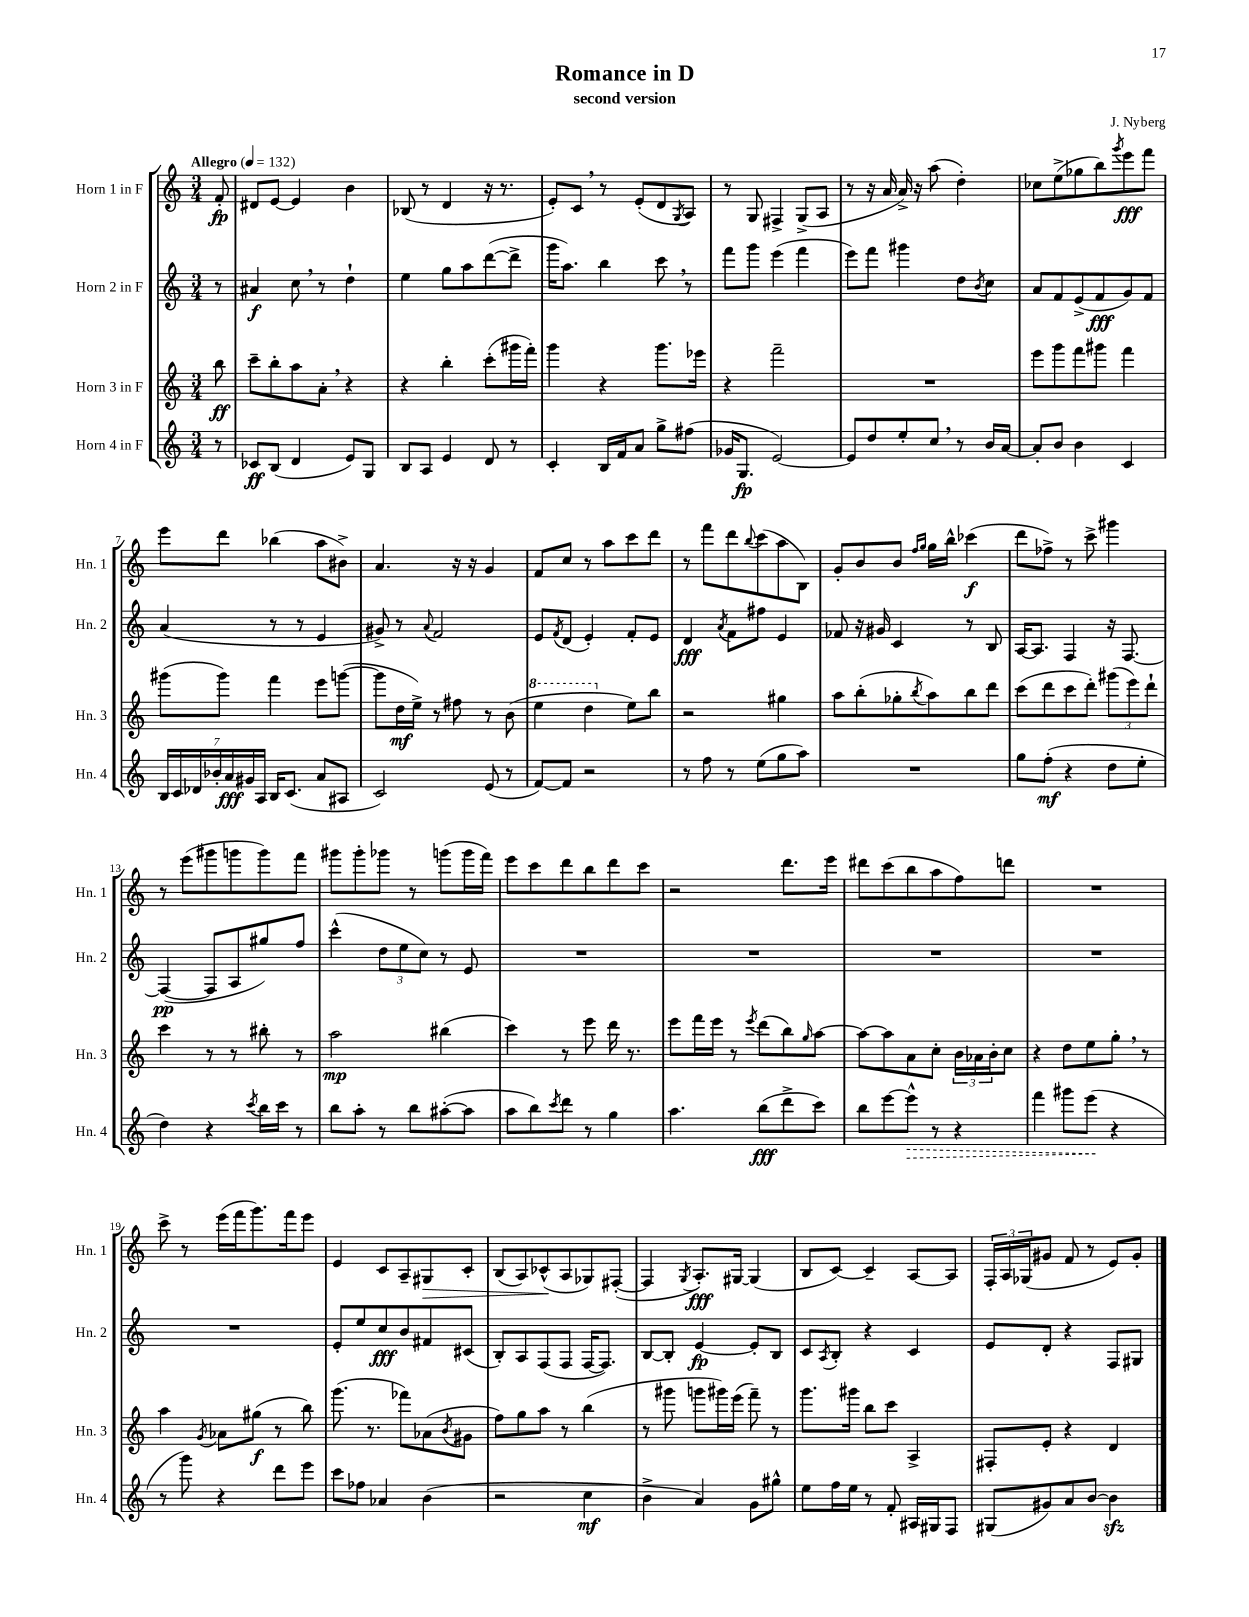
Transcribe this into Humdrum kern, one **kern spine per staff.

**kern	**kern	**kern	**kern
*staff4	*staff3	*staff2	*staff1
*clefG2	*clefG2	*clefG2	*clefG2
*k[]	*k[]	*k[]	*k[]
*M3/4	*M3/4	*M3/4	*M3/4
*MM132	*MM132	*MM132	*MM132
8r	8bb\	8r	8f'/
=	=	=	=
8c-/L	8ccc~\L	4a#/	8d#/L
(8B/J	8bb'\	.	[8e/J
4d/	8aa\	8cc\	4e/]
.	8a'\J	8r	.
8e/L)	4r	4dd`\	4b\
8G/J	.	.	.
=	=	=	=
8B/L	4r	4ee\	(8B-/
8A/J	.	.	8r
4e/	4bb'\	8gg\L	4d/
.	.	8aa\	.
8d/	(8ccc'\L	([8ddd\	16r
.	.	.	8.r
8r	16ggg#\L	8ddd^\]J	.
.	16fff'\JJ)	.	.
=	=	=	=
4c'/	4ggg\	16ggg\LK	8e'/L)
.	.	8.aa\J)	.
.	.	.	8c/J
16B/LL	4r	4bb\	8r
16f/J	.	.	.
8a/J	.	.	(8e'/L
8gg^\L	8.ggg\L	8ccc\	8d/
.	.	.	8qG/
(8ff#\J	.	8r	8A/J)
.	16eee-\Jk	.	.
=	=	=	=
16g-/LK	4r	8fff\L	8r
8.G/J	.	.	.
.	.	8ggg\J	8G/
[2e/)	2fff~\	(4eee\	4F#^/
.	.	4fff\	(8G^/L
.	.	.	8A/J
=	=	=	=
8e/]L	2.r	8eee\L)	8r
8dd/	.	8fff\J	16r
.	.	.	16a/
8ee'/	.	4ggg#\	16a^/)
.	.	.	16r
8cc/J	.	.	(8aa\
8r	.	8dd\L	4dd'\)
.	.	8qb/	.
16b/LL	.	8cc\J	.
[16a/JJ	.	.	.
=	=	=	=
8a'/]L	8eee\L	8a/L	8cc-\L
8b/J	8ggg\	8f/	(8ee^\
4b\	8fff\	(8e^/	8gg-\
.	8ggg#\J	8f/	8bb\)
.	.	.	8qggg/
4c/	4fff\	8g/)	8eee\
.	.	8f/J	8fff\J
=	=	=	=
28B/LL	(8ggg#\L	(4a/	8eee\L
28c/	.	.	.
28d-/	.	.	.
28b-'/	.	.	.
.	8ggg#\J)	.	8ddd\J
28a/	.	.	.
28g#/	.	.	.
28A/JJ	.	.	.
16B/LK	4fff\	8r	(4bb-\
(8.c/J	.	.	.
.	.	8r	.
8a/L	8eee\L	4e/	8aa\L
8A#/J	([8ggg\J	.	8b#^\J)
=	=	=	=
2c/)	8ggg\]L	8g#^/)	4.a/
.	16dd\L	8r	.
.	16ee^\JJ)	.	.
.	.	8qqa/	.
.	8r	2f/	.
.	8ff#\	.	16r
.	.	.	16r
(8e/	8r	.	4g/
8r	(8b\	.	.
=	=	=	=
[8f/L)	4eee\	8e/L	8f/L
.	.	8qf/	.
8f/]J	.	(8d/J	8cc/J
2r	4ddd\	4e'/)	8r
.	.	.	8aa\L
.	8ee\L)	8f'/L	8ccc\
.	8bb\J	8e/J	8ddd\J
=	=	=	=
8r	2r	4d/	8r
8ff\	.	.	8fff\L
.	.	8qa/	.
8r	.	8f\L	8ddd\
.	.	.	8qqbb/
(8ee\L	.	8ff#\J	(8ccc\
8gg\	4gg#\	4e/	8aa\
8aa\J)	.	.	8B\J)
=	=	=	=
2.r	8aa\L	8f-/	8g'/L
.	(8bb'\	16r	8b/
.	.	16g#/	.
.	8gg-'\	4c/	8b/J
.	.	.	16qqff/LL
.	8qbb/	.	16qqgg/JJ
.	8aa\)	.	16gg\LL
.	.	.	16bb^^\JJ
.	8bb\	8r	(4ccc-\
.	8ddd\J	8B/	.
=	=	=	=
8gg\L	(8ccc\L	[16A/LK	8ddd\L
.	.	8.A/]J	.
(8ff'\J	8ddd\	.	8ff-^\J)
4r	8ccc\	4F/	8r
.	8ddd'\J)	.	8ccc^\
8dd\L	(12ggg#\L	16r	4ggg#\
.	.	[8.F/	.
.	12eee\)	.	.
8ee'\J	.	.	.
.	12ddd`\J	.	.
=	=	=	=
4dd\)	4ccc\	(4F/_	8r
.	.	.	(8eee\L
4r	8r	8F/]L	8ggg#\
.	8r	8A/	8ggg\
8qccc/	.	.	.
16bb\LL	8bb#'\	8gg#/)	8ggg\)
16ccc\JJ	.	.	.
8r	8r	8ff/J	8fff\J
=	=	=	=
8bb\L	2aa\	(4ccc^^\	8ggg#\L
8aa'\J	.	.	8ggg#'\
8r	.	12dd\L	8ggg-\J
.	.	12ee\	.
8bb\L	.	.	8r
.	.	12cc\J)	.
([8aa#'\	(4bb#\	8r	(8ggg\L
8aa#\]J	.	8e/	16ggg\L
.	.	.	16fff\JJ)
=	=	=	=
8aa\L	4ccc\)	2.r	8eee\L
8bb\)	.	.	8ccc\
8qccc/	.	.	.
8ddd\J	8r	.	8ddd\
8r	8eee\	.	8bb\
4gg\	16ddd\	.	8ddd\
.	8.r	.	.
.	.	.	8ccc\J
=	=	=	=
4.aa\	8eee\L	2.r	2r
.	16fff\L	.	.
.	16eee\JJ	.	.
.	8r	.	.
.	8qeee/	.	.
(8bb\L	(8ddd\L	.	.
8ddd^\	8bb\)	.	8.ddd\L
.	16qqgg/	.	.
8ccc\J)	[8aa\J	.	.
.	.	.	16eee\Jk
=	=	=	=
8bb\L	8aa\_L	2.r	8ddd#\L
[8eee\	8aa\]	.	(8ccc\
8eee^^\]J	8a\	.	8bb\
8r	8cc'\J	.	8aa\
4r	24b\LL	.	8ff\)
.	24a-\	.	.
.	24b'\J	.	.
.	8cc\J	.	8ddd\J
=	=	=	=
4fff\	4r	2.r	2.r
8ggg#\L	8dd\L	.	.
(8eee\J	8ee\	.	.
4r	8gg'\J	.	.
.	8r	.	.
=	=	=	=
8r	4aa\	2.r	8ccc^\
8ggg\)	.	.	8r
.	8qg/	.	.
4r	8a-\L	.	(16eee\LL
.	.	.	16fff\J
.	(8gg#\J	.	8.ggg\)
8ddd\L	8r	.	.
.	.	.	16fff\k
8eee\J	8bb\)	.	8eee\J
=	=	=	=
8ccc\L	(8.ggg\	8e'/L	4e/
8ff-\J	.	8ee/	.
.	8.r	.	.
4a-/	.	8cc/	8c/L
.	8fff-\L)	8b/	8A~/
(4b\	(8a-\	8f#/	8G#/
.	8qb/	.	.
.	8g#\J	(8c#/J	8c'/J
=	=	=	=
2r	8ff\L)	8B'/L)	(8B/L
.	8gg\	8A/	8A/)
.	8aa\J	(8F/	(8c-^^/
.	8r	8F/J	8A/
4cc\	(4bb\	[16F/LK	8G-/)
.	.	8.F/]J)	.
.	.	.	([8F#'/J
=	=	=	=
4b^\	8r	[8B/L	4F#/]
.	8ggg#\	8B'/]J	.
.	.	.	8qG/
4a/)	8ggg\L	[4e/	8.A'/L)
.	16ggg#\L)	.	.
.	(16eee\JJ	.	[16G#/Jk
8g\L	8fff~\)	8e'/]L	(4G#/]
8gg#^^\J	8r	8B/J	.
=	=	=	=
8ee\L	8.ggg\L	8c/L	8B/L
.	.	8qA/	.
16ff\L	.	8B'/J	[8c/J)
16ee\JJ	16ggg#\Jk	.	.
8r	8bb\L	4r	4c~/]
8f'/	8ccc\J	.	.
16A#/LL	4A^/	4c/	[8A/L
16G#/J	.	.	.
8F/J	.	.	8A/]J
=	=	=	=
(8G#/L	8F#'/L	8e/L	24F'/LL
.	.	.	24A/
.	.	.	(24G-/J
8g#/)	8e'/J	8d'/J	8g#/J
8a/	4r	4r	8f/
[8b/J	.	.	8r
4b\]	4d/	8F/L	8e/L)
.	.	8G#/J	8g#'/J
==	==	==	==
*-	*-	*-	*-
